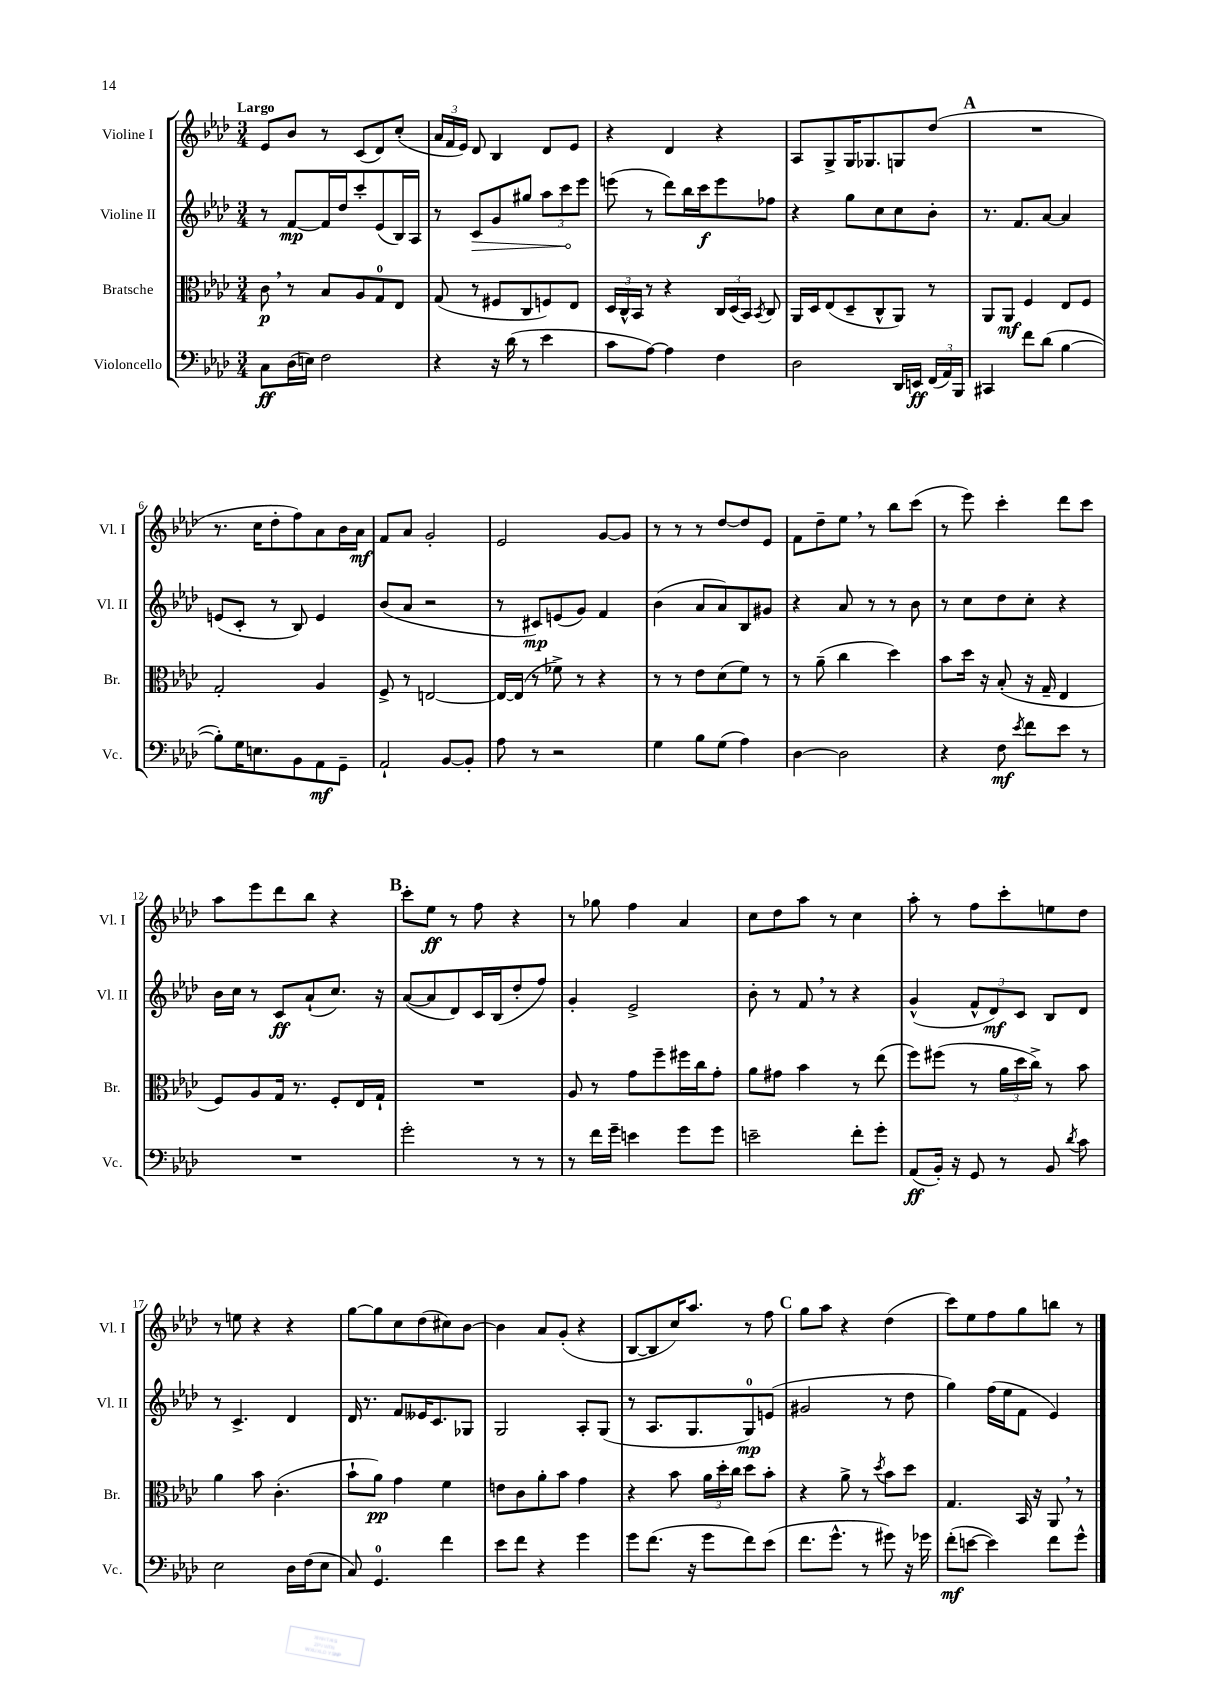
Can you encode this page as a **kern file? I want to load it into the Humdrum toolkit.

**kern	**dynam	**kern	**dynam	**kern	**dynam	**kern	**dynam
*part4	*part4	*part3	*part3	*part2	*part2	*part1	*part1
*staff4	*staff4	*staff3	*staff3	*staff2	*staff2	*staff1	*staff1
*I"Violoncello	*	*I"Bratsche	*	*I"Violine II	*	*I"Violine I	*
*I'Vc.	*	*I'Br.	*	*I'Vl. II	*	*I'Vl. I	*
*clefF4	*	*clefC3	*	*clefG2	*	*clefG2	*
*k[b-e-a-d-]	*	*k[b-e-a-d-]	*	*k[b-e-a-d-]	*	*k[b-e-a-d-]	*
*M3/4	*	*M3/4	*	*M3/4	*	*M3/4	*
=1	=1	=1	=1	=1	=1	=1	=1
!	!	!	!	!	!	!LO:TX:a:B:t=Largo	!
8C\L	ff	8c,\	p	8r	.	8e-/L	.
(16D-\L	.	8r	.	[8f/L	mp	8b-/J	.
16En\JJ)	.	.	.	.	.	.	.
2F\	.	8B-/L	.	16f/L]	.	8r	.
.	.	.	.	16dd-/J	.	.	.
.	.	8A-/	.	8ccc'/	.	(8c/L	.
.	.	8G/	.	(8e-/	.	8d-/)	.
.	.	8E-/J	.	16B-/L)	.	(8cc'/J	.
.	.	.	.	16A-/JJ	.	.	.
=2	=2	=2	=2	=2	=2	=2	=2
4r	.	(8G/	.	8r	.	24a-/LL	.
.	.	.	.	.	.	24f/	.
.	.	.	.	.	.	24e-/JJ)	.
!	!	!	!	!	!LO:HP:b	!	!
.	.	8r	.	8c/L	>	8d-/	.
16r	.	8F#X/L	.	8g/	.	4B-/	.
(16d-\	.	.	.	.	.	.	.
8r	.	8C/	.	8gg#X/J	.	.	.
4e-\	.	8Fn/)	.	12aa-\L	.	8d-/L	.
.	.	.	.	12ccc\	.	.	.
.	.	8E-/J	.	.	.	8e-/J	.
.	.	.	.	12eee-\J	]	.	.
=3	=3	=3	=3	=3	=3	=3	=3
8c\L	.	24D-/LL	.	(8eeen\	.	4r	.
.	.	24C^^/	.	.	.	.	.
.	.	24BB-/JJ	.	.	.	.	.
[8A-\J)	.	8r	.	8r	.	.	.
4A-\]	.	4r	.	8ddd-\L)	.	4d-/	.
.	.	.	.	16bb-\L	.	.	.
.	.	.	.	16ccc\J	f	.	.
4F\	.	24C/LL	.	8eee\	.	4r	.
.	.	(24D-/	.	.	.	.	.
.	.	24BB-/JJ)	.	.	.	.	.
.	.	8qBB-/	.	.	.	.	.
.	.	8C/	.	8ff-X\J	.	.	.
=4	=4	=4	=4	=4	=4	=4	=4
2D-\	.	16AA-/LL	.	4r	.	8A-/L	.
.	.	16D-/J	.	.	.	.	.
.	.	(8E-/	.	.	.	8G^/	.
.	.	8D-~/	.	8gg\L	.	16G/K	.
.	.	.	.	.	.	8.G-X/	.
.	.	8C^^/	.	8cc\	.	.	.
16DD-/LL	.	8AA-/J)	.	8cc\	.	8Gn/	.
16EEn/JJ	ff	.	.	.	.	.	.
(24FF/LL	.	8r	.	8b-'\J	.	(8dd-/J	.
24AA-/)	.	.	.	.	.	.	.
24BBB-/JJ	.	.	.	.	.	.	.
!!LO:REH:place=s1:t=A
=5	=5	=5	=5	=5	=5	=5	=5
4CC#X/	.	8AA-/L	.	8.r	.	2.r	.
.	.	8AA-/J	mf	.	.	.	.
.	.	.	.	8.f/L	.	.	.
8f\L	.	4F/	.	.	.	.	.
(8d-\J	.	.	.	[8a-/J	.	.	.
[4B-\	.	8E-/L	.	4a-/]	.	.	.
.	.	8F/J	.	.	.	.	.
!!LO:LB:g=z
=6	=6	=6	=6	=6	=6	=6	=6
8B-'\L])	.	2G'/	.	(8en/L	.	8.r	.
16G\K	.	.	.	8c'/J	.	.	.
8.En\	.	.	.	.	.	16cc\KL	.
.	.	.	.	8r	.	8dd-'\	.
8BB-\	.	.	.	8B-/)	.	8ff\)	.
8AA-\	mf	4A-/	.	4e/	.	8a-\	.
8GG~\J	.	.	.	.	.	16b-\L	.
.	.	.	.	.	.	16a-\JJ	mf
=7	=7	=7	=7	=7	=7	=7	=7
2AA-`/	.	8F^/	.	(8b-/L	.	8f/L	.
.	.	8r	.	8a-/J	.	8a-/J	.
.	.	[2En/	.	2r	.	2g'/	.
[8BB-/L	.	.	.	.	.	.	.
8BB-'/J]	.	.	.	.	.	.	.
=8	=8	=8	=8	=8	=8	=8	=8
8A-\	.	16E/LL_	.	8r	.	2e-/	.
.	.	(16E/JJ]	.	.	.	.	.
8r	.	8r	.	8c#X/L)	mp	.	.
2r	.	8f-X^\)	.	(8en/	.	.	.
.	.	8r	.	8g/J)	.	.	.
.	.	4r	.	4f/	.	[8g/L	.
.	.	.	.	.	.	8g/J]	.
=9	=9	=9	=9	=9	=9	=9	=9
4G\	.	8r	.	(4b-\	.	8r	.
.	.	8r	.	.	.	8r	.
8B-\L	.	8e-\L	.	8a-/L	.	8r	.
(8G\J	.	(8d-\	.	8a-/)	.	[8dd-/L	.
4A-\)	.	8f\J)	.	8B-/	.	8dd-/]	.
.	.	8r	.	8g#X/J	.	8e-/J	.
=10	=10	=10	=10	=10	=10	=10	=10
[4D-\	.	8r	.	4r	.	8f\L	.
.	.	(8a-~\	.	.	.	8dd-~\	.
2D-\]	.	4cc\	.	8a-/	.	8ee-,\J	.
.	.	.	.	8r	.	8r	.
.	.	4dd-\)	.	8r	.	8bb-\L	.
.	.	.	.	8b-\	.	(8ccc\J	.
=11	=11	=11	=11	=11	=11	=11	=11
4r	.	8b-\L	.	8r	.	8r	.
.	.	16dd-\Jk	.	8cc\L	.	8eee-\)	.
.	.	16r	.	.	.	.	.
8F\	mf	(8B-'/	.	8dd-\	.	4ccc'\	.
8qe-/	.	.	.	.	.	.	.
8f\L	.	16r	.	8cc'\J	.	.	.
.	.	16G~/	.	.	.	.	.
8e-\J	.	4E-/	.	4r	.	8ddd-\L	.
8r	.	.	.	.	.	8ccc\J	.
!!LO:LB:g=z
=12	=12	=12	=12	=12	=12	=12	=12
2.r	.	8F/L)	.	16b-\LL	.	8aa-\L	.
.	.	.	.	16cc\JJ	.	.	.
.	.	8A-/	.	8r	.	8eee-\	.
.	.	16G/Jk	.	8c/L	ff	8ddd-\	.
.	.	8.r	.	.	.	.	.
.	.	.	.	(8a-`/	.	8bb-\J	.
.	.	8F'/L	.	8.cc/J)	.	4r	.
.	.	16E-/L	.	.	.	.	.
.	.	16G`/JJ	.	16r	.	.	.
!!LO:REH:place=s1:t=B
=13	=13	=13	=13	=13	=13	=13	=13
2g'\	.	2.r	.	([8a-/L	.	8ccc'\L	.
.	.	.	.	8a-/]	.	8ee-\J	ff
.	.	.	.	8d-/)	.	8r	.
.	.	.	.	16c/L	.	8ff\	.
.	.	.	.	(16B-/J	.	.	.
8r	.	.	.	8dd-'/	.	4r	.
8r	.	.	.	8ff/J)	.	.	.
=14	=14	=14	=14	=14	=14	=14	=14
8r	.	8A-/	.	4g'/	.	8r	.
16f\LL	.	8r	.	.	.	8gg-X\	.
16g~\JJ	.	.	.	.	.	.	.
4en\	.	8g\L	.	2e-^/	.	4ff\	.
.	.	8ff~\	.	.	.	.	.
8g\L	.	16ff#X\L	.	.	.	4a-/	.
.	.	16cc\J	.	.	.	.	.
8g\J	.	8g'\J	.	.	.	.	.
=15	=15	=15	=15	=15	=15	=15	=15
2en~\	.	8a-\L	.	8b-'\	.	8cc\L	.
.	.	8g#X\J	.	8r	.	8dd-\	.
.	.	4b-\	.	8f,/	.	8aa-\J	.
.	.	.	.	8r	.	8r	.
8f'\L	.	8r	.	4r	.	4cc\	.
8g'\J	.	(8ee-\	.	.	.	.	.
=16	=16	=16	=16	=16	=16	=16	=16
(8AA-/L	ff	8ff\L)	.	(4g^^/	.	8aa-'\	.
16BB-'/Jk)	.	(8ff#X\J	.	.	.	8r	.
16r	.	.	.	.	.	.	.
8GG/	.	8r	.	12f^^/L	.	8ff\L	.
.	.	.	.	12d-/)	mf	.	.
8r	.	24a-\LL	.	.	.	8ccc'\	.
.	.	24dd-\	.	12c/J	.	.	.
.	.	24cc^\JJ)	.	.	.	.	.
8BB-/	.	8r	.	8B-/L	.	8een\	.
8qd-/	.	.	.	.	.	.	.
8c\	.	8b-\	.	8d-/J	.	8dd-\J	.
!!LO:LB:g=z
=17	=17	=17	=17	=17	=17	=17	=17
2E-\	.	4a-\	.	8r	.	8r	.
.	.	.	.	4.c^/	.	8een\	.
.	.	8b-\	.	.	.	4r	.
.	.	(4.c'\	.	.	.	.	.
16D-\LL	.	.	.	4d-/	.	4r	.
(16F\J	.	.	.	.	.	.	.
8E-\J	.	.	.	.	.	.	.
=18	=18	=18	=18	=18	=18	=18	=18
8C/)	.	8b-`\L	.	16d-/	.	[8gg\L	.
.	.	.	.	8.r	.	.	.
4.GG/	.	8a-\J)	pp	.	.	8gg\]	.
.	.	4g\	.	8f/L	.	8cc\	.
.	.	.	.	16e--X/K	.	(8dd-\	.
.	.	.	.	8.c/	.	.	.
4f\	.	4f\	.	.	.	8cc#X\)	.
.	.	.	.	8G-X/J	.	[8b-\J	.
=19	=19	=19	=19	=19	=19	=19	=19
8e-\L	.	8en\L	.	2G/	.	4b-\]	.
8f\J	.	8c\	.	.	.	.	.
4r	.	8a-'\	.	.	.	8a-/L	.
.	.	8b-\J	.	.	.	(8g'/J	.
4g\	.	4g\	.	8A-'/L	.	4r	.
.	.	.	.	(8G/J	.	.	.
=20	=20	=20	=20	=20	=20	=20	=20
8g\L	.	4r	.	8r	.	[8B-/L	.
(8.f\J	.	.	.	8.A-/L	.	8B-/]	.
.	.	8b-\	.	.	.	16cc/K)	.
16r	.	.	.	8.G/	.	8.aa-/J	.
8g\L	.	24a-\LL	.	.	.	.	.
.	.	24dd-'\	.	.	.	.	.
.	.	24cc\JJ	.	.	.	.	.
8f\)	.	8dd-\L	.	8G/)	mp	8r	.
(8e-\J	.	8b-'\J	.	(8en/J	.	8ff\	.
!!LO:REH:place=s1:t=C
=21	=21	=21	=21	=21	=21	=21	=21
8.f\L	.	4r	.	2g#X/	.	8gg\L	.
.	.	.	.	.	.	8aa-\J	.
8.g^^\J	.	.	.	.	.	.	.
.	.	8a-^\	.	.	.	4r	.
8r	.	8r	.	.	.	.	.
.	.	8qdd-/	.	.	.	.	.
8g#X\)	.	8b-\L	.	8r	.	(4dd-\	.
16r	.	8dd-\J	.	8dd-\	.	.	.
16g-X\	.	.	.	.	.	.	.
=22	=22	=22	=22	=22	=22	=22	=22
(8f'\L	mf	4.G/	.	4gg\)	.	8ccc\L)	.
[8en\J	.	.	.	.	.	8ee-\	.
4e\])	.	.	.	(16ff\LL	.	8ff\	.
.	.	.	.	16ee-\J	.	.	.
.	.	16BB-/	.	8f\J	.	8gg\	.
.	.	16r	.	.	.	.	.
8f\L	.	8AA-,/	.	4e-/)	.	8bbn\J	.
8g^^\J	.	8r	.	.	.	8r	.
==	==	==	==	==	==	==	==
*-	*-	*-	*-	*-	*-	*-	*-
